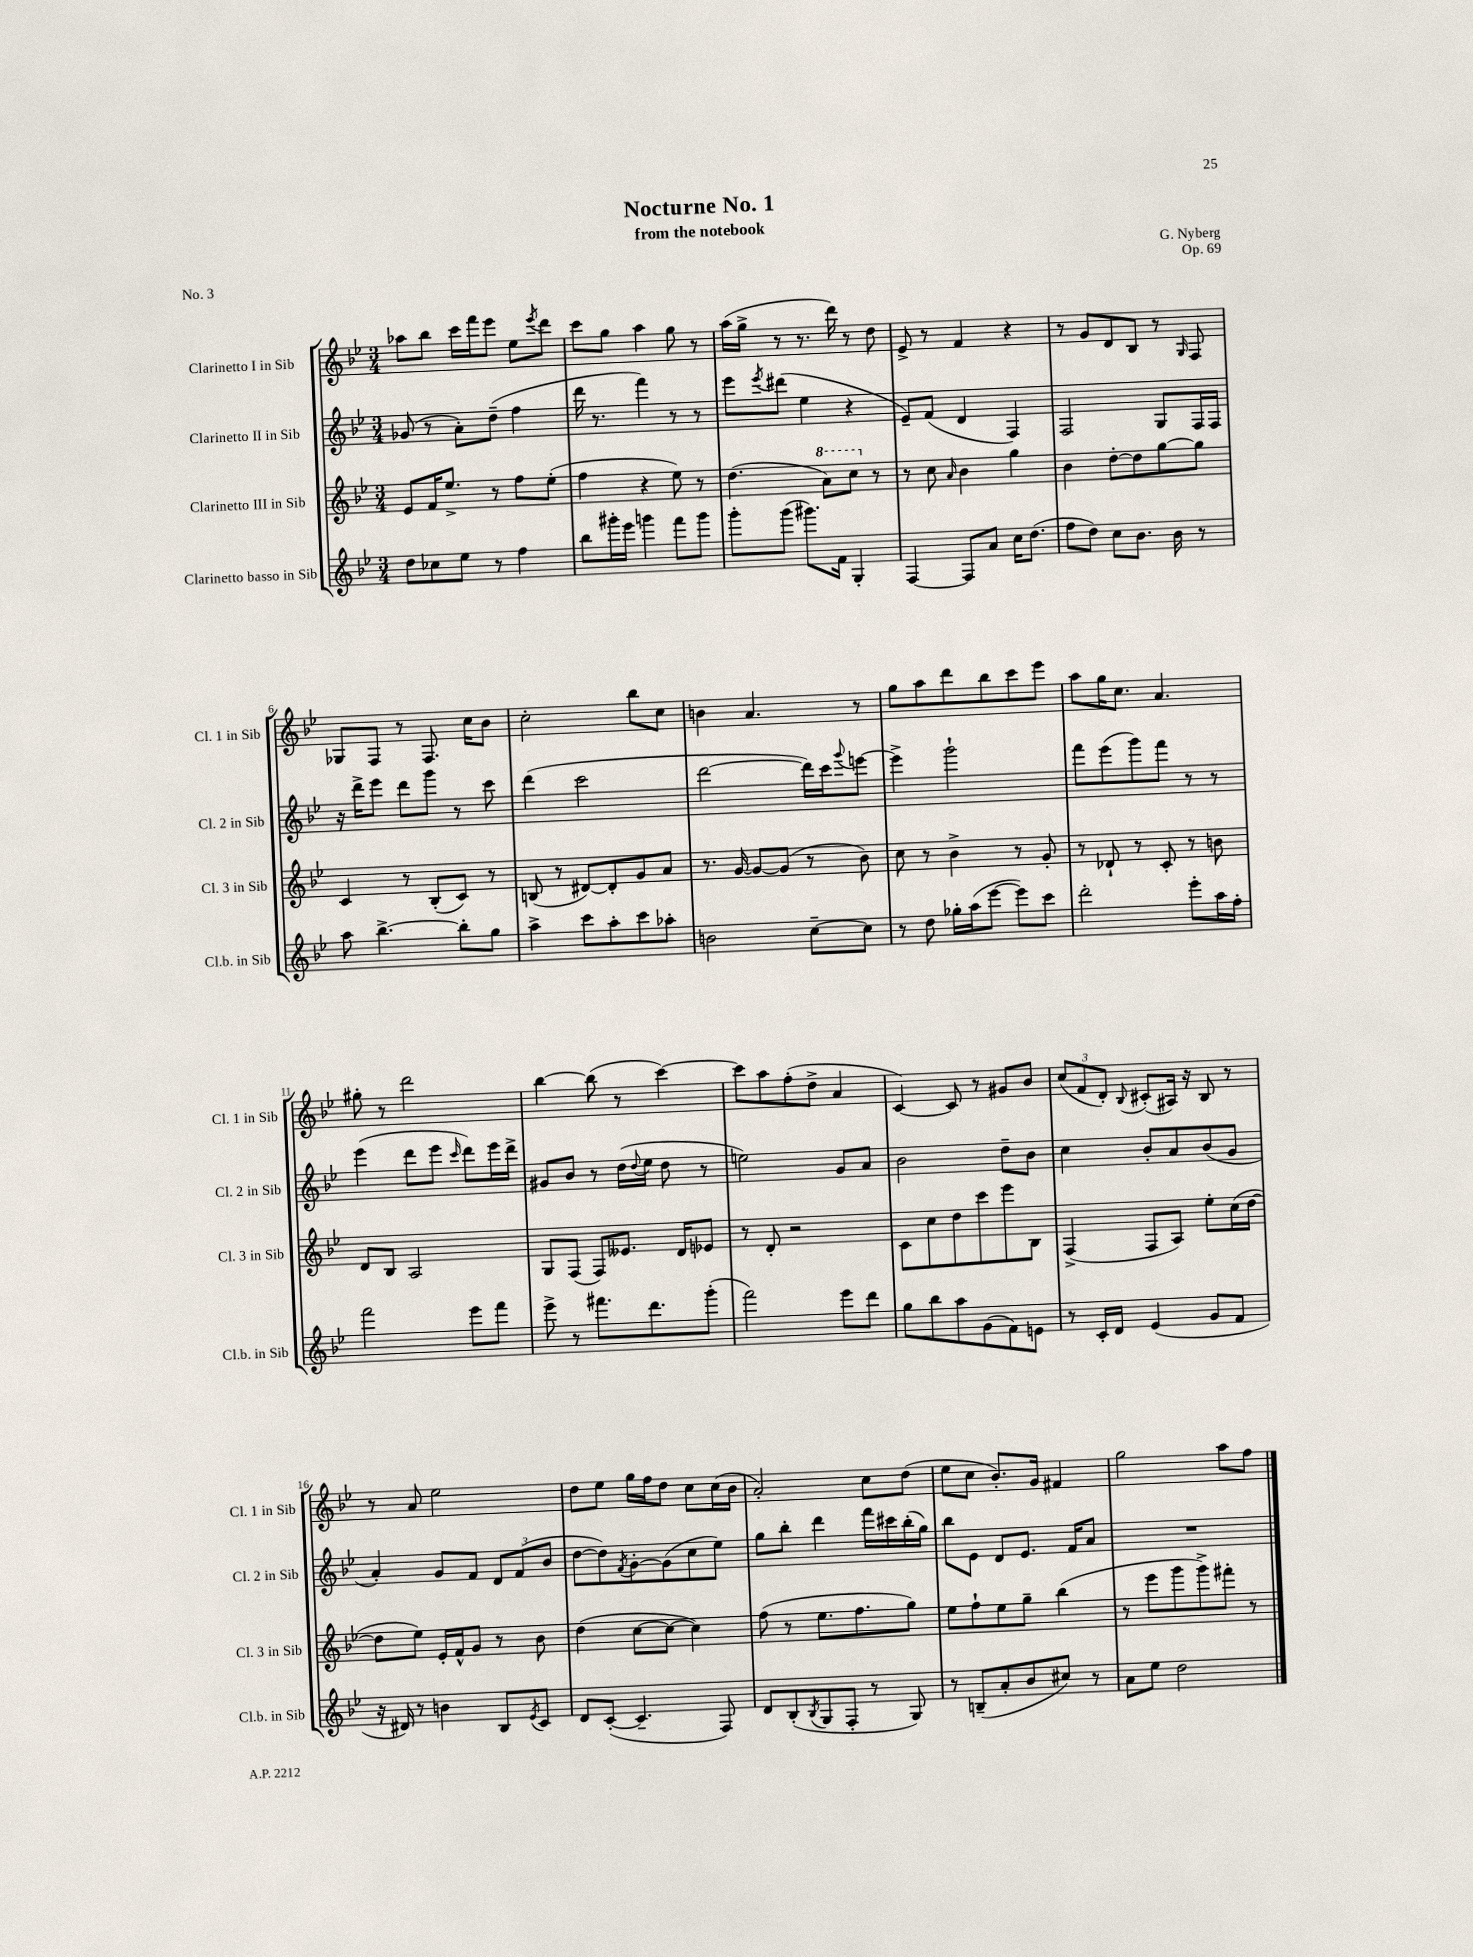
\header { title = "Nocturne No. 1" composer = "G. Nyberg" subtitle = "from the notebook" opus = "Op. 69" piece = "No. 3" }
<<
\new StaffGroup <<
\new Staff = "s0" \with { instrumentName = "Clarinetto I in Sib" shortInstrumentName = "Cl. 1 in Sib" } {
    \clef treble \key bes \major \numericTimeSignature \time 3/4
    aes''8 bes''8 c'''16 f'''16 ees'''8 ees''8 \acciaccatura { ees'''8 } d'''8 |
    c'''8 g''8 a''4 g''8 r8 |
    a''16( g''16-> r8 r8. d'''16) r8 d''8 |
    ees'8-> r8 f'4 r4 |
    r8 g'8 d'8 bes8 r8 \grace { g16 } f8 |
    ges8 f8 r8 f8. c''16 bes'8 |
    c''2-. bes''8 c''8 |
    b'4 a'4. r8 |
    g''8 a''8 d'''8 bes''8 c'''8 ees'''8 |
    a''8 g''16 c''8. a'4. |
    gis''8-. r8 d'''2 |
    bes''4~ bes''8( r8 c'''4~) |
    c'''8 a''8 f''8-.( d''8-> a'4 |
    c'4~) c'8 r8 gis'8 bes'8 |
    \tuplet 3/2 { c''8( f'8 d'8-.) } \appoggiatura { bes8 } cis'8-.( ais16) r16 bes8 r8 |
    r8 a'8 ees''2 |
    d''8 ees''8 g''16 f''16 d''8 c''8 c''16( bes'16 |
    a'2-.) c''8 d''8( |
    ees''8 c''8 bes'8.-.) g'16 fis'4 |
    g''2 a''8 f''8 \bar "|." |
}
\new Staff = "s1" \with { instrumentName = "Clarinetto II in Sib" shortInstrumentName = "Cl. 2 in Sib" } {
    \clef treble \key bes \major \numericTimeSignature \time 3/4
    ges'8( r8 a'8-.) d''8--( f''4 |
    d'''16 r8. f'''4) r8 r8 |
    ees'''8 \acciaccatura { ees'''8 } dis'''8( ees''4 r4 |
    ees'8--) f'8( d'4 f4) |
    f2 g8 f16 f16 |
    r16 d'''16-> ees'''8 d'''8 g'''8 r8 c'''8 |
    d'''4( c'''2 |
    d'''2~ d'''16) c'''16 \appoggiatura { g'''8 } e'''8~ |
    e'''4-> g'''2-! |
    f'''8 ees'''8( g'''8) f'''8 r8 r8 |
    ees'''4( d'''8 ees'''8 \grace { c'''16 } d'''8) ees'''16 d'''16-> |
    gis'8 bes'8 r8 d''16( \appoggiatura { d''8 } ees''16 d''8 r8 |
    e''2) g'8 a'8 |
    bes'2 d''8-- bes'8 |
    c''4 bes'8-. a'8 bes'8( g'8 |
    a'4-.) g'8 f'8 \tuplet 3/2 { d'8 f'8( bes'8 } |
    d''8~ d''8) \acciaccatura { f'8 } g'8~-. g'8( c''8 ees''8) |
    g''8 bes''8-. d'''4 f'''16 cis'''16 bes''16-.( g''16) |
    bes''8 ees'8 d'8 ees'8. f'16 a'8 |
    R2. \bar "|." |
}
\new Staff = "s2" \with { instrumentName = "Clarinetto III in Sib" shortInstrumentName = "Cl. 3 in Sib" } {
    \clef treble \key bes \major \numericTimeSignature \time 3/4
    ees'8 f'16 ees''8.-> r8 f''8 ees''8-.( |
    f''4 r4 ees''8) r8 |
    d''4.( \ottava #1 a''8) c'''8 \ottava #0 r8 |
    r8 c''8 \grace { a'16 } bes'4 g''4 |
    bes'4 d''8~-. d''8 g''8~ g''8 |
    c'4 r8 bes8-.( c'8) r8 |
    b8( r8 dis'8~) dis'8-. g'8 a'8 |
    r8. g'16~ g'8~ g'8( r8 bes'8) |
    c''8 r8 bes'4-> r8 g'8-. |
    r8 des'8-! r8 c'8-. r8 b'8 |
    d'8 bes8 a2 |
    g8 f8( f8) eeses'8. d'16 ees'8 |
    r8 d'8-. r2 |
    c'8 c''8 d''8 c'''8 ees'''8 bes8 |
    f4->( f8 a8) ees''8-. c''16( d''16~ |
    d''8 ees''8) ees'16-. f'16-^ g'8 r8 bes'8 |
    d''4( c''8~ c''8~ c''4) |
    f''8( r8 ees''8. f''8. g''8) |
    ees''8 f''8-! ees''8 g''8-- bes''4( |
    r8 ees'''8 g'''8 g'''8->) fis'''8-. r8 \bar "|." |
}
\new Staff = "s3" \with { instrumentName = "Clarinetto basso in Sib" shortInstrumentName = "Cl.b. in Sib" } {
    \clef treble \key bes \major \numericTimeSignature \time 3/4
    d''8 ces''8 ees''8 r8 f''4 |
    bes''8 gis'''16-. ees'''16 g'''4 f'''8 g'''8 |
    g'''8-. g'''8( gis'''8.) f'16 g4-. |
    f4~ f8 a'8 c''16 d''8.( |
    f''8 d''8) c''8 bes'8. bes'16 r8 |
    a''8 bes''4.~-> bes''8-. g''8 |
    a''4-> c'''8 a''8-. c'''8 aes''8-. |
    b'2 c''8~-- c''8 |
    r8 d''8 ges''16-. a''16( ees'''8~ ees'''8) c'''8 |
    d'''2-. ees'''8-. a''16 f''16-. |
    f'''2 ees'''8 f'''8 |
    ees'''8-> r8 fis'''8. d'''8. g'''8-.( |
    f'''2) ees'''8 d'''8 |
    g''8 bes''8 a''8 g'8( f'8) e'8 |
    r8 c'16-. d'16 ees'4( g'8 f'8 |
    r16 dis'16) r8 b'4 bes8 \acciaccatura { ees'8 } c'8 |
    d'8 c'8~-.( c'4.-- f8) |
    d'8 bes8-.( \acciaccatura { bes8 } g8 f8-. r8 g8) |
    r8 b8--( a'8-. bes'8 cis''8) r8 |
    a'8 ees''8 d''2 \bar "|." |
}
>>
>>
